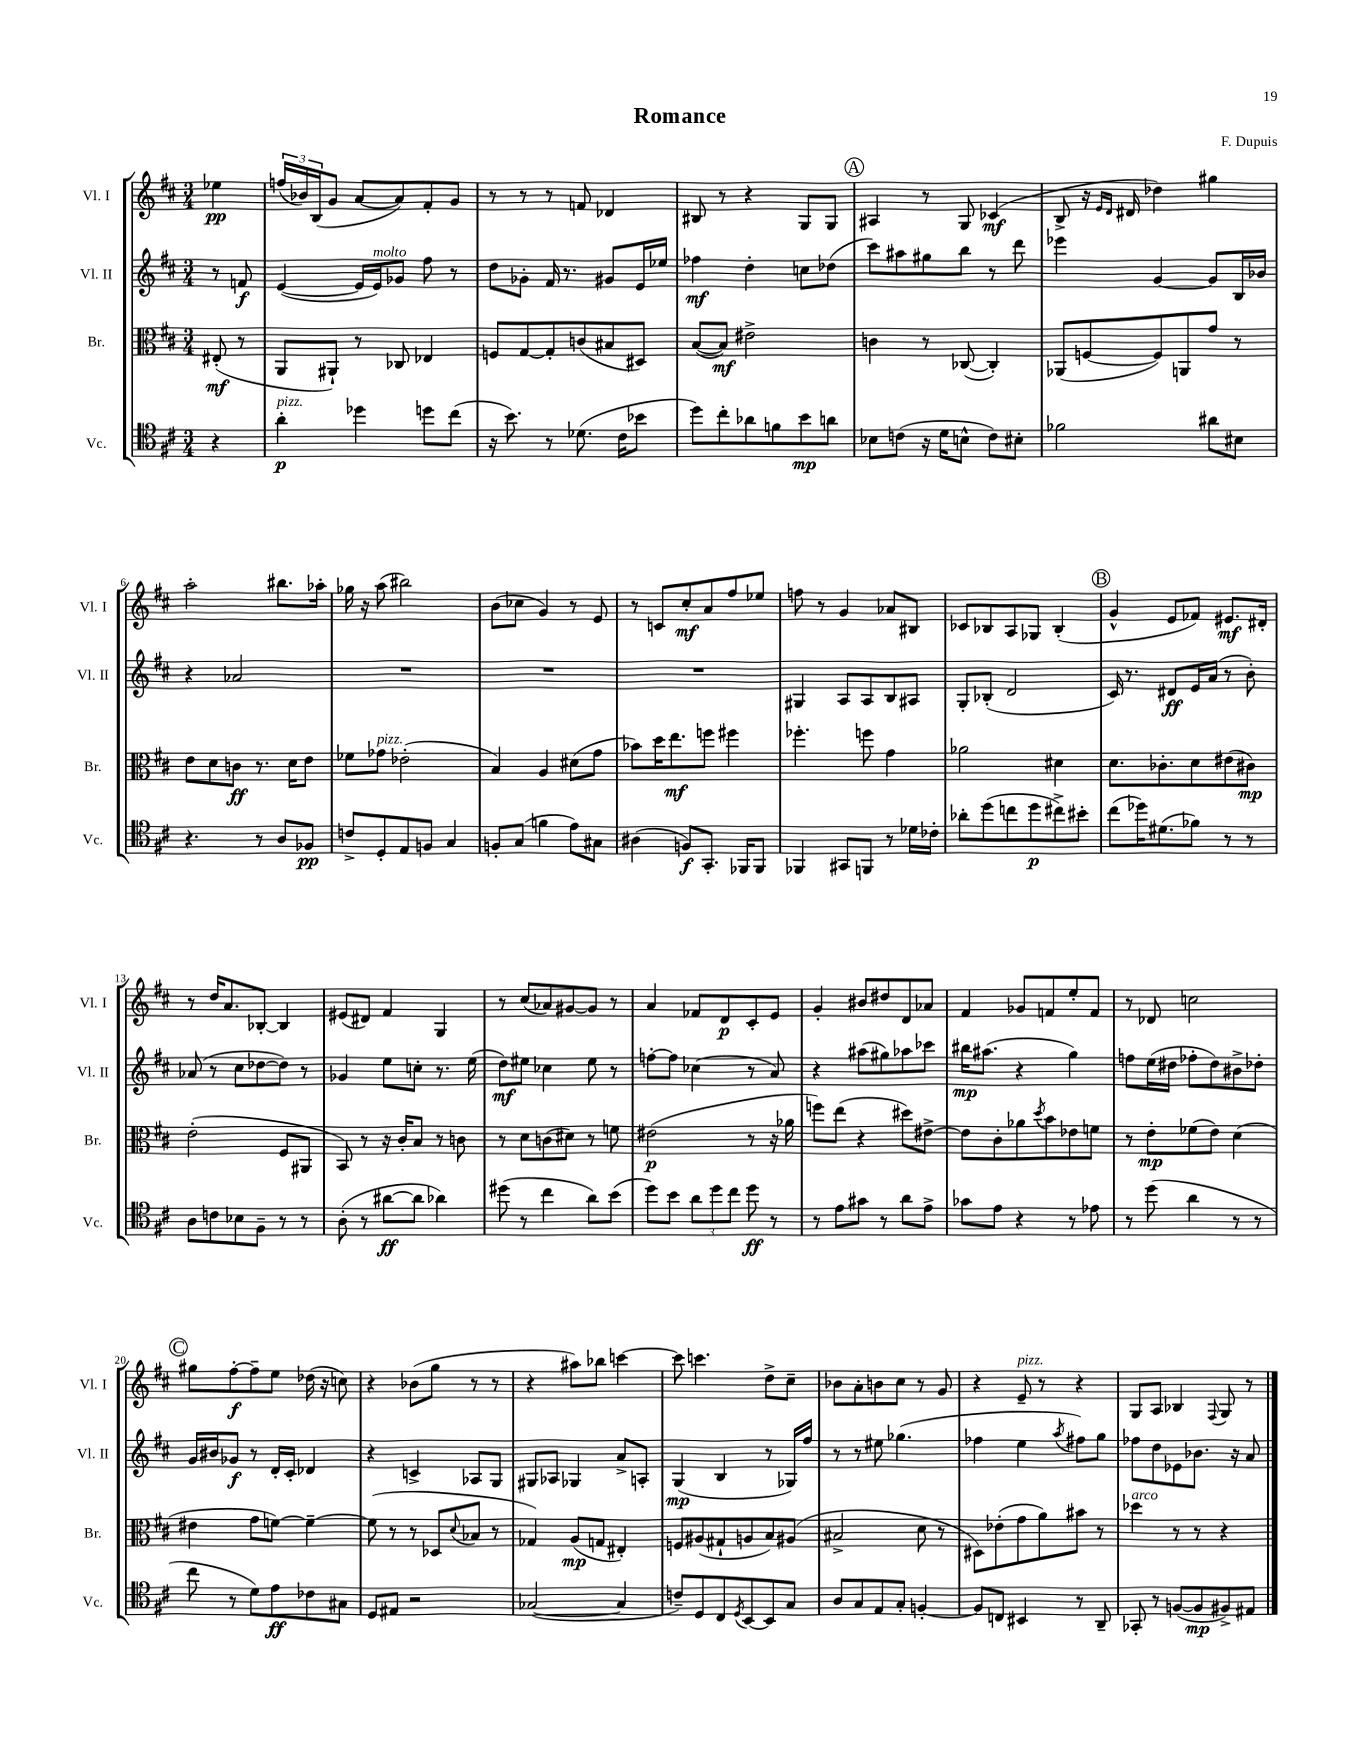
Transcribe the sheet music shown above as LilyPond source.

\header { title = "Romance" composer = "F. Dupuis" }
<<
\new StaffGroup <<
\new Staff = "s0" \with { instrumentName = "Vl. I" shortInstrumentName = "Vl. I" } {
    \clef treble \key d \major \numericTimeSignature \time 3/4 \partial 4
    ees''4\pp |
    \tuplet 3/2 { f''16( bes'16) b16( } g'8 a'8~ a'8) fis'8-. g'8 |
    r8 r8 r8 f'8 des'4 |
    bis8 r8 r4 g8 g8 |
    \mark \markup { \circle "A" } ais4 r8 g8 ces'4\mf( |
    b8-> r16 \grace { e'16 d'16 } dis'16 des''4) gis''4 |
    a''2-. bis''8. aes''16-. |
    ges''16 r16 a''8( bis''2) |
    b'8( ces''8 g'4) r8 e'8 |
    r8 c'8 cis''8-.\mf a'8 fis''8 ees''8 |
    f''8 r8 g'4 aes'8 bis8 |
    ces'8 bes8 a8 ges8 bes4-.( |
    \mark \markup { \circle "B" } g'4-^ e'8 fes'8) eis'8.\mf dis'16-. |
    r8 d''16 a'8. bes8~-. bes4 |
    eis'8( dis'8) fis'4 g4 |
    r8 cis''8( aes'8) gis'8~ gis'8 r8 |
    a'4 fes'8 d'8\p cis'8-. e'8 |
    g'4-. bis'8 dis''8 d'8 aes'8 |
    fis'4 ges'8 f'8 e''8-. f'8 |
    r8 des'8 c''2 |
    \mark \markup { \circle "C" } gis''8 fis''8~-.\f fis''8-- e''8 des''16( r16 c''8) |
    r4 bes'8( g''8 r8 r8 |
    r4 ais''8) bes''8 c'''4~ |
    c'''8 c'''4. d''8-> cis''8-- |
    bes'8 a'8-. b'8 cis''8 r8 g'8 |
    r4 e'8--^\markup { \italic "pizz." } r8 r4 |
    g8 a8 bes4 \appoggiatura { fis8 } g8 r8 \bar "|." |
}
\new Staff = "s1" \with { instrumentName = "Vl. II" shortInstrumentName = "Vl. II" } {
    \clef treble \key d \major \numericTimeSignature \time 3/4 \partial 4
    r8 f'8\f |
    e'4~( e'16 e'16^\markup { \italic "molto" }) ges'8 fis''8 r8 |
    d''8 ges'8-. fis'16 r8. gis'8 e'16 ees''16 |
    fes''4\mf d''4-. c''8 des''8( |
    \mark \markup { \circle "A" } cis'''8) ais''8 gis''8 b''8 r8 d'''8 |
    ees'''4 g'4~ g'8 b16 bes'16 |
    r4 aes'2 |
    R2. |
    R2. |
    R2. |
    gis4 a8 a8 b8 ais8 |
    g8-. bes8-.( d'2 |
    \mark \markup { \circle "B" } cis'16) r8. dis'8\ff e'16 a'16( r8 b'8-.) |
    aes'8( r8 cis''8 des''8~ des''8) r8 |
    ges'4 e''8 c''8-. r8. e''16( |
    d''8\mf) eis''8 ces''4 eis''8 r8 |
    f''8~-. f''8 ces''4( r8 a'8) |
    r4 ais''8( gis''8) aes''8 ces'''8 |
    bis''16\mp ais''8.( r4 g''4) |
    f''8 e''16( dis''16 fes''8-. dis''8) bis'8-> des''8-. |
    \mark \markup { \circle "C" } g'16 bis'16 ges'8\f r8 d'16-. cis'16-. des'4 |
    r4 c'4-> aes8 g8 |
    gis8 aes8 ges4 a'8-> a8-. |
    g4\mp( b4 r8 ges16) fis''16 |
    r8 r8 eis''8 ges''4.( |
    fes''4 e''4 \acciaccatura { a''8 } fis''8) g''8 |
    fes''8 d''8 ees'8 bes'8. r16 a'8 \bar "|." |
}
\new Staff = "s2" \with { instrumentName = "Br." shortInstrumentName = "Br." } {
    \clef alto \key d \major \numericTimeSignature \time 3/4 \partial 4
    eis8-.\mf( r8 |
    a,8 ais,8-!) r8 ces8 ees4 |
    f8 g8~ g8-. c'8( bis8 dis8) |
    b8~( b8\mf) eis'2-> |
    \mark \markup { \circle "A" } c'4 r8 ces8~( ces4-.) |
    aes,8( f8~ f8) a,8 g'8 r8 |
    e'8 d'8 c'8\ff r8. d'16 e'8 |
    fes'8 ges'8^\markup { \italic "pizz." } ees'2-.( |
    b4) a4 dis'8( g'8 |
    bes'8) d''16 e''8.\mf f''8 fis''4 |
    fes''4.-. f''8 g'4 |
    aes'2 dis'4 |
    \mark \markup { \circle "B" } d'8. ces'8.-. d'8 eis'8( cis'8\mp) |
    e'2-.( fis8 ais,8 |
    b,8) r8 r16 cis'16-. b8 r8 c'8 |
    r8 d'8 c'8( dis'8) r8 f'8 |
    eis'2\p( r8 r16 aes'16 |
    f''8) e''8( r4 dis''8) eis'8~-> |
    eis'8 cis'8-. aes'8 \acciaccatura { d''8 } b'8 ees'8 f'8 |
    r8 e'8-.\mp fes'8( e'8) d'4( |
    \mark \markup { \circle "C" } eis'4 g'8 f'8~) f'4~-- |
    f'8( r8 r8 des8 \appoggiatura { d'8 } bes8 r8 |
    ges4) a8\mp( g8 eis4-.) |
    f8 ais8( gis8-! a8 b8) ais8( |
    bis2-> d'8 r8 |
    dis8) ees'8-.( g'8 a'8) bis'8 r8 |
    des''4^\markup { \italic "arco" } r8 r8 r4 \bar "|." |
}
\new Staff = "s3" \with { instrumentName = "Vc." shortInstrumentName = "Vc." } {
    \clef tenor \key d \major \numericTimeSignature \time 3/4 \partial 4
    r4 |
    a'4-.\p^\markup { \italic "pizz." } des''4 d''8 cis''8( |
    r16 b'8.) r8 des'8.( cis'16 bes'8 |
    d''8) cis''8-. aes'8 f'8 b'8\mp a'8 |
    \mark \markup { \circle "A" } bes8 c'8( r16 d'16 b8-^ c'8) bis8-. |
    fes'2 ais'8 bis8 |
    r4. r8 a8 fes8\pp |
    c'8-> d8-. e8 f8 g4 |
    f8-. g8( f'4 e'8) gis8 |
    ais4( f8\f) g,8.-. fes,16 fes,8 |
    fes,4 gis,8 f,8 r8 des'16 ces'16-. |
    aes'8-. d''8( c''8 d''8\p cis''8->) bis'8-. |
    \mark \markup { \circle "B" } cis''8( des''16) dis'8.( fes'8) r8 r8 |
    a8 c'8 bes8 fis8-- r8 r8 |
    a8-.( r8 ais'8~\ff ais'8 aes'4) |
    dis''8( r8 cis''4 a'8) b'8( |
    d''8) b'8 \tuplet 3/2 { a'8 d''8 cis''8 } d''8\ff r8 |
    r8 e'8 gis'8 r8 a'8 e'8-> |
    ges'8 e'8 r4 r8 ees'8 |
    r8 d''8( a'4 r8 r8 |
    \mark \markup { \circle "C" } cis''8 r8 d'8) e'8\ff ces'8 gis8 |
    d8 eis8 r2 |
    ges2~( ges4 |
    c'8--) d8 cis8 \acciaccatura { d8 } b,8~ b,8 g8 |
    a8 g8 e8 g8-. f4~-. |
    f8 c8 bis,4 r8 a,8-- |
    ges,8-. r8 f8~( f8\mp fis8->) eis8 \bar "|." |
}
>>
>>
